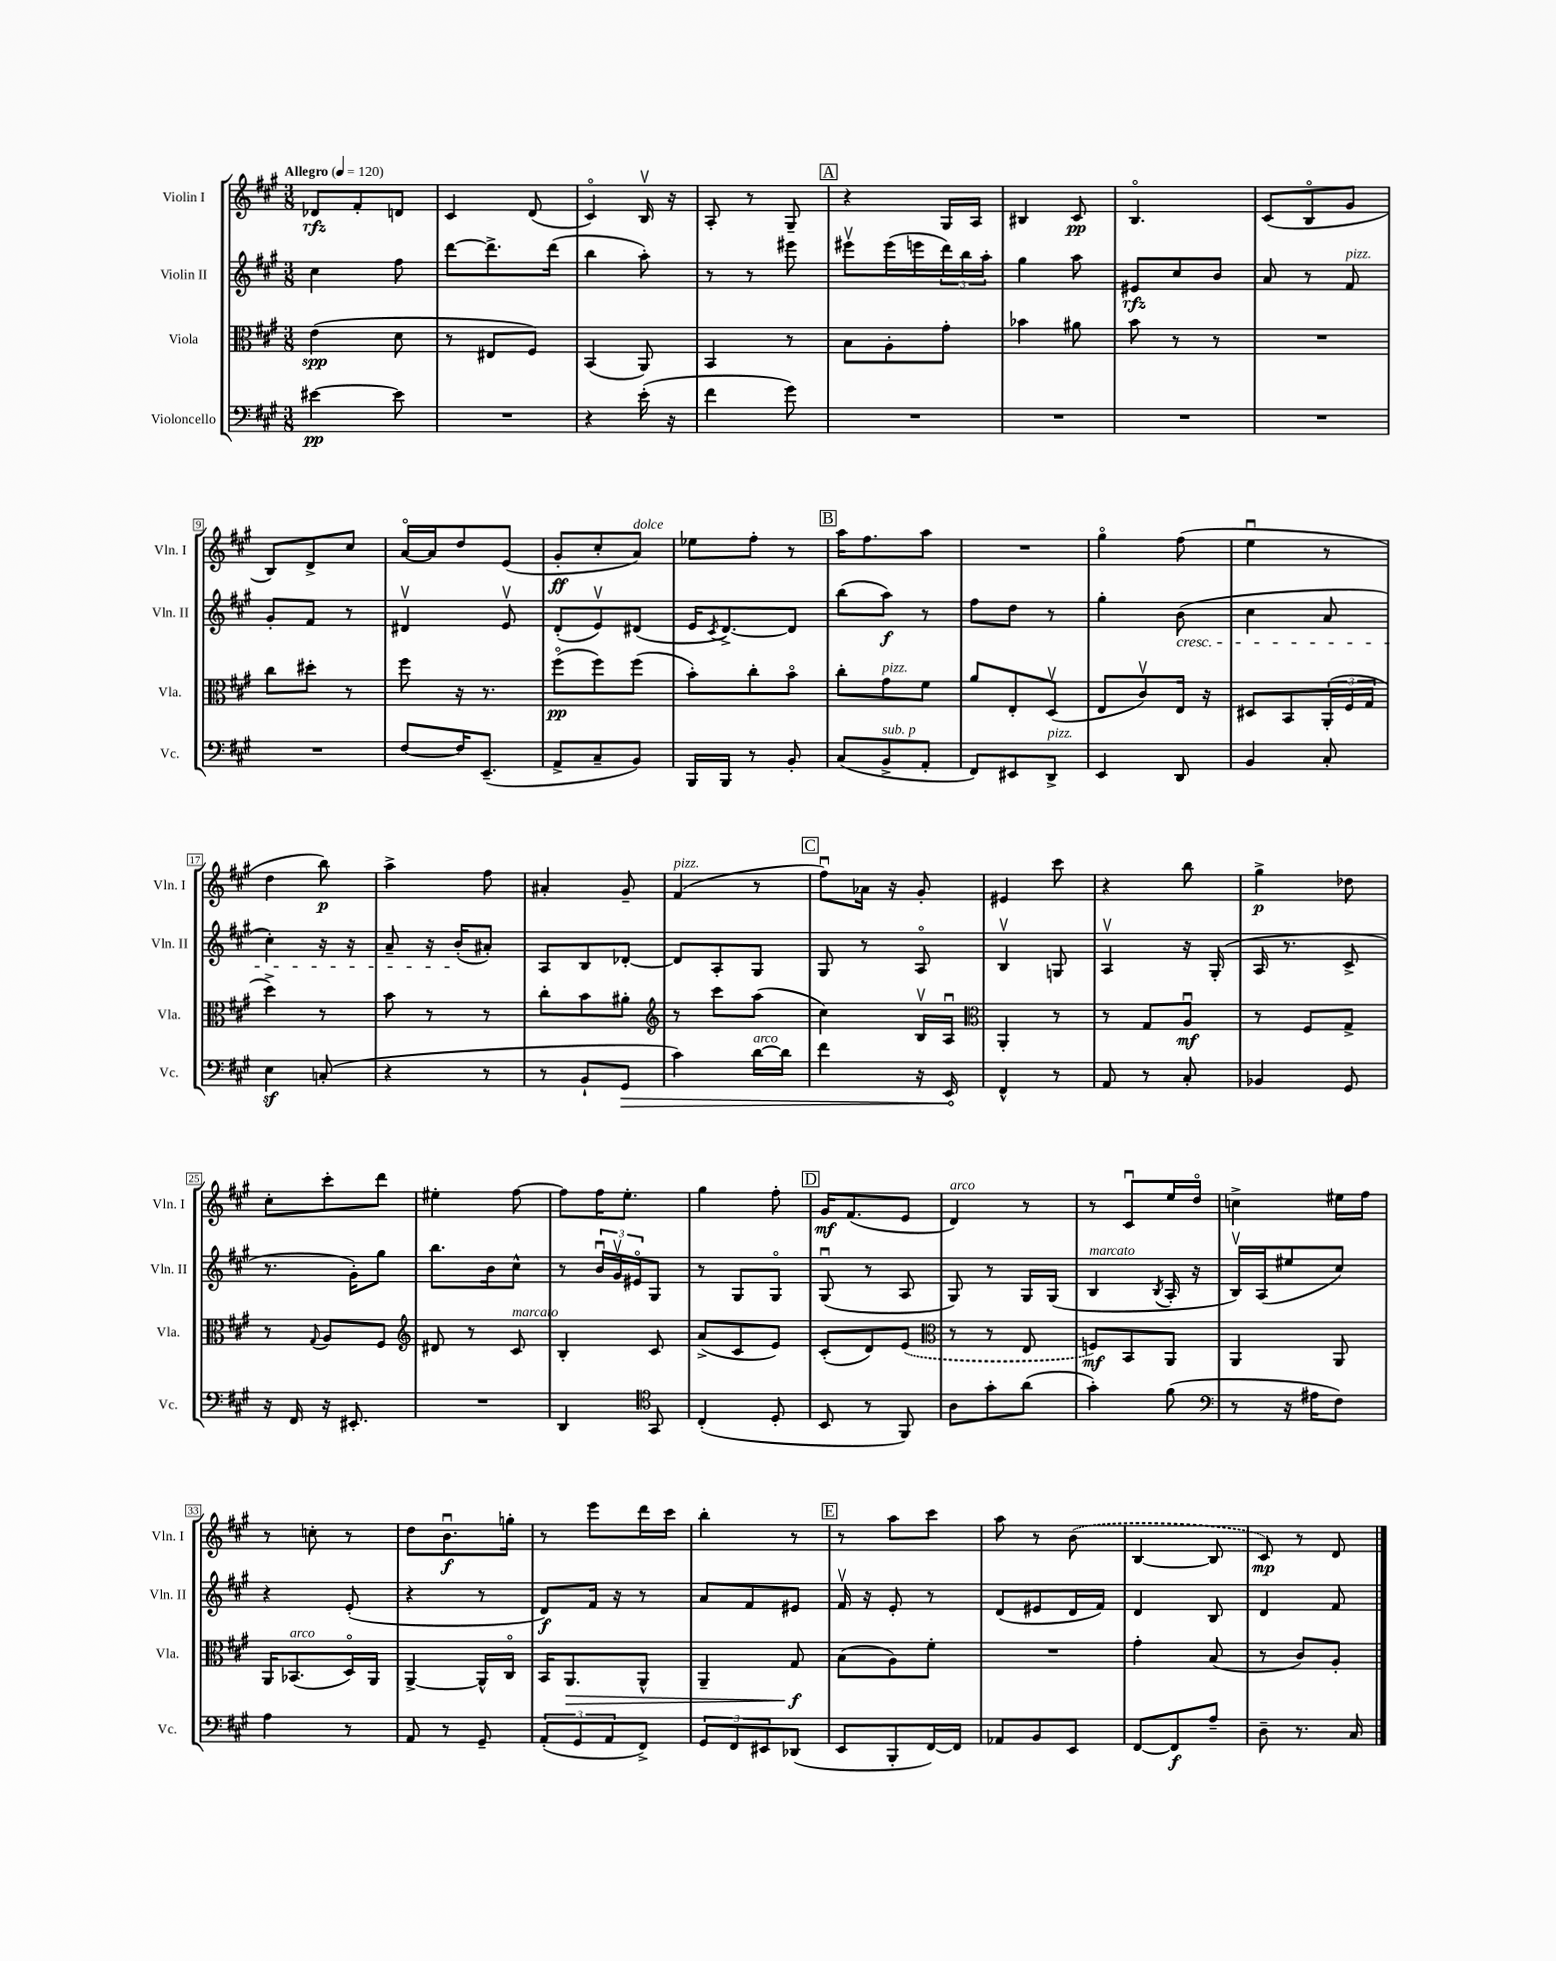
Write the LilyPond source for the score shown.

<<
\new StaffGroup <<
\new Staff = "s0" \with { instrumentName = "Violin I" shortInstrumentName = "Vln. I" } {
    \clef treble \key a \major \numericTimeSignature \time 3/8 \tempo "Allegro" 4 = 120
    des'8\rfz fis'8-. d'8 |
    cis'4 d'8( |
    cis'4\flageolet) b16\upbow r16 |
    a8-. r8 gis8-- |
    \mark \markup { \box "A" } r4 gis16 a16 |
    bis4 cis'8\pp |
    b4.\flageolet |
    cis'8( b8\flageolet gis'8 |
    b8) d'8-> cis''8 |
    a'16~\flageolet a'16 d''8 e'8( |
    gis'8-.\ff cis''8-. a'8^\markup { \italic "dolce" }) |
    ees''8 fis''8-. r8 |
    \mark \markup { \box "B" } a''16 fis''8. a''8 |
    R4. |
    gis''4\flageolet fis''8( |
    e''4\downbow r8 |
    d''4 b''8\p) |
    a''4-> fis''8 |
    ais'4-. gis'8-- |
    fis'4^\markup { \italic "pizz." }( r8 |
    \mark \markup { \box "C" } fis''8\downbow) aes'16 r16 gis'8-. |
    eis'4 cis'''8 |
    r4 b''8 |
    gis''4->\p des''8 |
    cis''8-. cis'''8-. d'''8 |
    eis''4-. fis''8~ |
    fis''8 fis''16 e''8.-. |
    gis''4 fis''8-. |
    \mark \markup { \box "D" } gis'16\mf fis'8.( e'8 |
    d'4^\markup { \italic "arco" }) r8 |
    r8 cis'8\downbow e''16 d''16\flageolet |
    c''4-> eis''16 fis''16 |
    r8 c''8-. r8 |
    d''8 b'8.\downbow\f g''16-. |
    r8 e'''8 d'''16 cis'''16 |
    b''4-. r8 |
    \mark \markup { \box "E" } r8 a''8 cis'''8 |
    a''8 r8 \once \slurDashed b'8( |
    b4~ b8 |
    cis'8\mp) r8 d'8 \bar "|." |
}
\new Staff = "s1" \with { instrumentName = "Violin II" shortInstrumentName = "Vln. II" } {
    \clef treble \key a \major \numericTimeSignature \time 3/8
    cis''4 fis''8 |
    d'''8~ d'''8.-> d'''16( |
    b''4 a''8-.) |
    r8 r8 eis'''8 |
    \mark \markup { \box "A" } eis'''8\upbow eis'''16( e'''16 \tuplet 3/2 { d'''16) b''16 a''16-. } |
    gis''4 a''8 |
    eis'8\rfz cis''8 b'8 |
    a'8 r8 fis'8^\markup { \italic "pizz." } |
    gis'8-. fis'8 r8 |
    dis'4\upbow e'8\upbow |
    d'8-.( e'8\upbow) dis'8( |
    e'16 \acciaccatura { cis'8 } d'8.~->) d'8 |
    \mark \markup { \box "B" } b''8( a''8\f) r8 |
    fis''8 d''8 r8 |
    gis''4-. b'8\cresc( |
    cis''4 a'8 |
    cis''4-.) r16 r16 |
    a'8-- r16 b'16-.\!( ais'8-.) |
    a8 b8 des'8~-. |
    des'8 a8-. gis8 |
    \mark \markup { \box "C" } gis8 r8 a8\flageolet |
    b4\upbow g8 |
    a4\upbow r16 gis16-.( |
    a16 r8. cis'8-> |
    r8. gis'16-.) gis''8 |
    b''8. b'16 cis''8-^ |
    r8 \tuplet 3/2 { b'16\downbow gis'16\upbow eis'16\flageolet } gis8 |
    r8 gis8 gis8\flageolet |
    \mark \markup { \box "D" } gis8\downbow( r8 a8 |
    gis8) r8 gis16 gis16( |
    b4^\markup { \italic "marcato" } \acciaccatura { b8 } a16-. r16 |
    b16\upbow) a16( eis''8 cis''8) |
    r4 e'8-.( |
    r4 r8 |
    d'8\f) fis'16 r16 r8 |
    a'8 fis'8 eis'8 |
    \mark \markup { \box "E" } fis'16\upbow r16 e'8-. r8 |
    d'8( eis'8 d'16 fis'16) |
    d'4 b8 |
    d'4 fis'8 \bar "|." |
}
\new Staff = "s2" \with { instrumentName = "Viola" shortInstrumentName = "Vla." } {
    \clef alto \key a \major \numericTimeSignature \time 3/8
    e'4\spp( d'8 |
    r8 eis8 fis8) |
    b,4( a,8) |
    b,4 r8 |
    \mark \markup { \box "A" } b8 a8-. gis'8-. |
    bes'4 ais'8 |
    b'8 r8 r8 |
    R4. |
    cis''8 dis''8-. r8 |
    fis''8 r16 r8. |
    fis''8\flageolet\pp( fis''8) fis''8( |
    b'8-.) cis''8-. b'8\flageolet |
    \mark \markup { \box "B" } cis''8-. gis'8^\markup { \italic "pizz." } fis'8 |
    a'8 e8-. d8\upbow( |
    e8 cis'8\upbow) e16 r16 |
    dis8 b,8 \tuplet 3/2 { a,16-.( fis16 gis16 } |
    d''4->) r8 |
    b'8 r8 r8 |
    cis''8-. b'8 ais'8-. |
    \clef treble r8 cis'''8 a''8( |
    \mark \markup { \box "C" } cis''4) b16\upbow a16\downbow |
    \clef alto a,4-. r8 |
    r8 gis8 a8\downbow\mf |
    r8 fis8 gis8-> |
    r8 \appoggiatura { gis8 } a8 fis8 |
    \clef treble dis'8 r8 cis'8^\markup { \italic "marcato" } |
    b4-. cis'8 |
    a'8->( cis'8 e'8) |
    \mark \markup { \box "D" } cis'8-.( d'8) \once \slurDashed e'8( |
    \clef alto r8 r8 e8 |
    f8\mf) b,8 a,8 |
    a,4 a,8 |
    a,16 bes,8.^\markup { \italic "arco" }( d16\flageolet) a,16 |
    a,4~-> a,16-^ cis16\flageolet |
    b,16 a,8.\> a,8-^ |
    a,4-- gis8\f\! |
    \mark \markup { \box "E" } b8( a8) fis'8-. |
    R4. |
    gis'4-. b8( |
    r8 cis'8) a8-. \bar "|." |
}
\new Staff = "s3" \with { instrumentName = "Violoncello" shortInstrumentName = "Vc." } {
    \clef bass \key a \major \numericTimeSignature \time 3/8
    eis'4~\pp eis'8 |
    R4. |
    r4 e'16-.( r16 |
    fis'4 gis'8) |
    \mark \markup { \box "A" } R4. |
    R4. |
    R4. |
    R4. |
    R4. |
    fis8~ fis16 e,8.--( |
    a,8-> cis8-- b,8) |
    b,,16 b,,16 r8 b,8-. |
    \mark \markup { \box "B" } cis8( b,8->^\markup { \italic "sub. p" } a,8-. |
    fis,8) eis,8 d,8->^\markup { \italic "pizz." } |
    e,4 d,8 |
    b,4 cis8-. |
    e4\sf c8-.( |
    r4 r8 |
    r8 b,8-! \once \override Hairpin.circled-tip = ##t gis,8\> |
    cis'4) d'16~^\markup { \italic "arco" } d'16 |
    \mark \markup { \box "C" } fis'4 r16 e,16\! |
    fis,4-^ r8 |
    a,8 r8 cis8-. |
    bes,4 gis,8 |
    r16 fis,16 r16 eis,8.-. |
    R4. |
    d,4 \clef tenor gis,8 |
    cis4-.( d8-. |
    \mark \markup { \box "D" } b,8 r8 fis,8) |
    a8 gis'8-. a'8( |
    gis'4-.) fis'8( |
    \clef bass r8 r16 ais16 fis8) |
    a4 r8 |
    a,8 r8 gis,8-- |
    \tuplet 3/2 { a,8-.( gis,8 a,8 } fis,8->) |
    \tuplet 3/2 { gis,8 fis,8 eis,8 } des,8( |
    \mark \markup { \box "E" } e,8 b,,8-. fis,16~) fis,16 |
    aes,8 b,8 e,8 |
    fis,8~ fis,8\f a8-- |
    d8-- r8. cis16 \bar "|." |
}
>>
>>
\layout { \context { \Score \override BarNumber.stencil = #(make-stencil-boxer 0.1 0.3 ly:text-interface::print) } }
